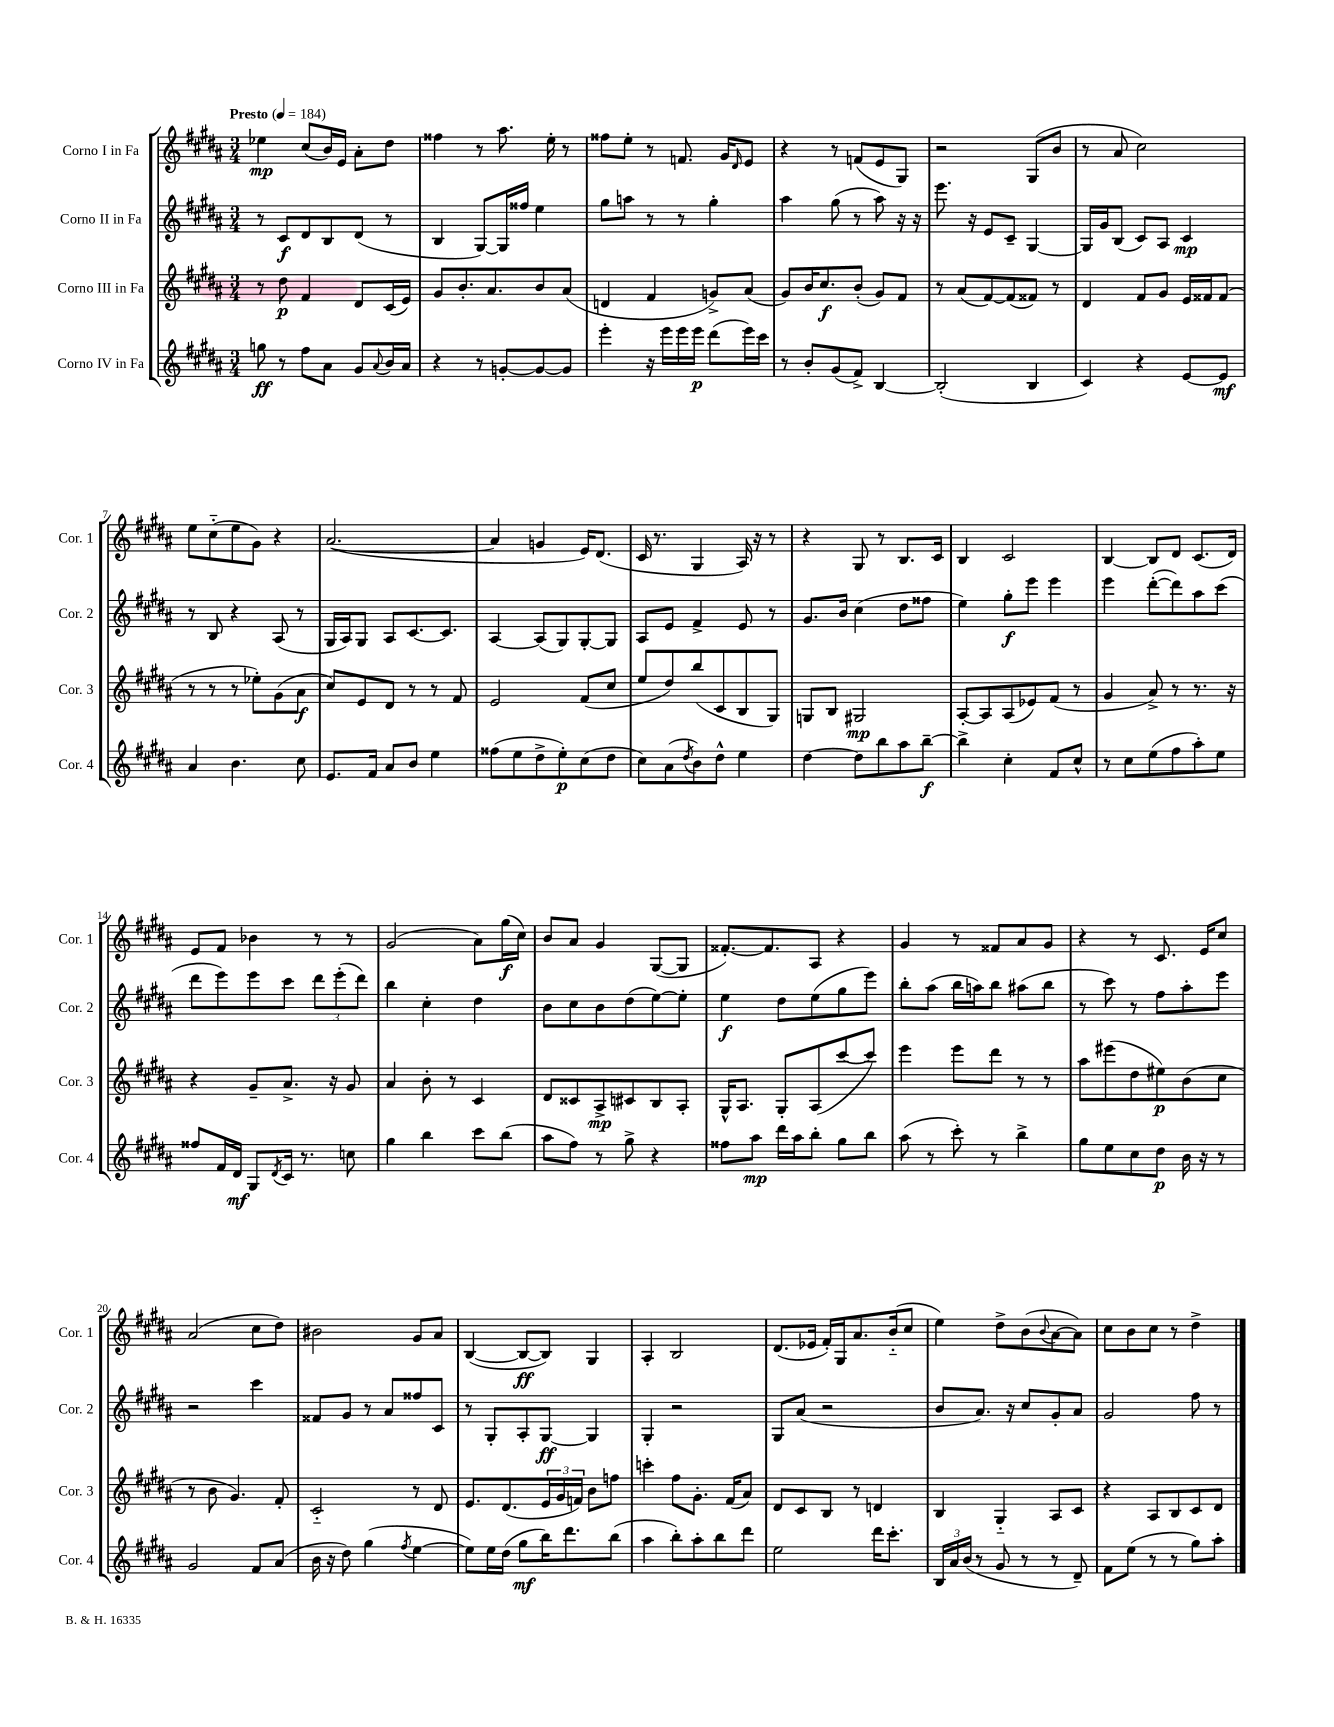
<<
\new StaffGroup <<
\new Staff = "s0" \with { instrumentName = "Corno I in Fa" shortInstrumentName = "Cor. 1" } {
    \clef treble \key b \major \numericTimeSignature \time 3/4 \tempo "Presto" 4 = 184
    ees''4\mp cis''8( b'16) e'16 ais'8-. dis''8 |
    fisis''4 r8 ais''8. e''16-. r8 |
    fisis''8 e''8-. r8 f'8. gis'16 \grace { dis'16 } e'8 |
    r4 r8 f'8( e'8 gis8) |
    r2 gis8( b'8 |
    r8 ais'8 cis''2) |
    e''8 cis''8-_( e''8 gis'8) r4 |
    ais'2.~( |
    ais'4 g'4 e'16) dis'8.( |
    cis'16 r8. gis4 ais16) r16 r8 |
    r4 gis8 r8 b8. cis'16 |
    b4 cis'2 |
    b4~ b8 dis'8 cis'8.( dis'16) |
    e'8 fis'8 bes'4 r8 r8 |
    gis'2( ais'8) gis''16\f( cis''16) |
    b'8 ais'8 gis'4 gis8~( gis8 |
    fisis'8.~-.) fisis'8. ais8 r4 |
    gis'4 r8 fisis'8 ais'8 gis'8 |
    r4 r8 cis'8. e'16 cis''8 |
    ais'2( cis''8 dis''8) |
    bis'2 gis'8 ais'8 |
    b4~( b8~\ff b8) gis4 |
    ais4-. b2 |
    dis'8.( ees'16 fis'16-.) gis16 ais'8. b'16-_( cis''8 |
    e''4) dis''8-> b'8( \appoggiatura { b'8 } ais'8~ ais'8) |
    cis''8 b'8 cis''8 r8 dis''4-> \bar "|." |
}
\new Staff = "s1" \with { instrumentName = "Corno II in Fa" shortInstrumentName = "Cor. 2" } {
    \clef treble \key b \major \numericTimeSignature \time 3/4
    r8 cis'8\f dis'8 b8 dis'8( r8 |
    b4 gis8~) gis16 fisis''16 e''4 |
    gis''8 a''8 r8 r8 gis''4-. |
    ais''4 gis''8( r8 ais''8) r16 r16 |
    e'''8. r16 e'8 cis'8-- gis4~ |
    gis16 gis'16 b8( cis'8) ais8 cis'4\mp |
    r8 b8 r4 ais8( r8 |
    gis16 ais16) gis8 ais8 cis'8.~ cis'8. |
    ais4~ ais8( gis8) gis8~-. gis8 |
    ais8 e'8 fis'4-> e'8 r8 |
    gis'8. b'16 cis''4( dis''8 fisis''8 |
    e''4) gis''8-.\f e'''8 e'''4 |
    e'''4 dis'''8~-.( dis'''8) ais''8 cis'''8( |
    dis'''8 e'''8) e'''8 cis'''8 \tuplet 3/2 { dis'''8 e'''8-.( dis'''8) } |
    b''4 cis''4-. dis''4 |
    b'8 cis''8 b'8 dis''8( e''8~) e''8-. |
    e''4\f dis''8 e''8( gis''8 e'''8) |
    b''8-. ais''8( b''16 a''16) b''8 ais''8( b''8 |
    r8 cis'''8) r8 fis''8 ais''8-. e'''8 |
    r2 cis'''4 |
    fisis'8 gis'8 r8 ais'8 fisis''8 cis'8 |
    r8 gis8-. ais8-. gis8~\ff gis4 |
    gis4-. r2 |
    gis8 ais'8( r2 |
    b'8 ais'8.) r16 cis''8 gis'8-. ais'8 |
    gis'2 fis''8 r8 \bar "|." |
}
\new Staff = "s2" \with { instrumentName = "Corno III in Fa" shortInstrumentName = "Cor. 3" } {
    \clef treble \key b \major \numericTimeSignature \time 3/4
    r8 dis''8\p fis'4 dis'8 cis'16( e'16) |
    gis'8 b'8.-. ais'8. b'8 ais'8( |
    d'4 fis'4 g'8->) ais'8( |
    gis'8) b'16 cis''8.\f b'8-.( gis'8) fis'8 |
    r8 ais'8( fis'8~) fis'8( fisis'8) r8 |
    dis'4 fis'8 gis'8 e'16 fisis'16 fisis'8( |
    r8 r8 r8 ees''8-.) gis'8( ais'8\f |
    cis''8) e'8 dis'8 r8 r8 fis'8 |
    e'2 fis'8( cis''8 |
    e''8 dis''8) b''8( cis'8 b8 gis8) |
    g8 b8 gis2\mp |
    ais8~-. ais8 ais8( ees'8) fis'8( r8 |
    gis'4 ais'8->) r8 r8. r16 |
    r4 gis'8-- ais'8.-> r16 gis'8 |
    ais'4 b'8-. r8 cis'4 |
    dis'8 cisis'8 ais8->\mp cis'8 b8 ais8-. |
    gis16-^ ais8. gis8-. ais8( cis'''8~ cis'''8) |
    e'''4 e'''8 dis'''8 r8 r8 |
    ais''8 eis'''8( dis''8 eis''8\p) b'8( cis''8 |
    r8 b'8 gis'4.) fis'8-. |
    cis'2-_ r8 dis'8 |
    e'8. dis'8.( \tuplet 3/2 { e'16 gis'16 f'16) } b'8 f''8 |
    c'''4-. fis''8 gis'8.-. fis'16( ais'8) |
    dis'8 cis'8 b8 r8 d'4 |
    b4 gis4-_ ais8 cis'8 |
    r4 ais8 b8 cis'8 dis'8 \bar "|." |
}
\new Staff = "s3" \with { instrumentName = "Corno IV in Fa" shortInstrumentName = "Cor. 4" } {
    \clef treble \key b \major \numericTimeSignature \time 3/4
    g''8\ff r8 fis''8 ais'8 gis'8 \appoggiatura { ais'8 } b'16 ais'16 |
    r4 r8 g'8~-. g'8~ g'8 |
    e'''4-. r16 e'''16 e'''16 e'''16\p dis'''8( e'''16) cis'''16 |
    r8 b'8-. gis'8( fis'8->) b4~ |
    b2-.( b4 |
    cis'4) r4 e'8~ e'8\mf |
    ais'4 b'4. cis''8 |
    e'8. fis'16 ais'8 b'8 e''4 |
    fisis''8( e''8 dis''8-> e''8-.\p) cis''8( dis''8 |
    cis''8) ais'8( \acciaccatura { dis''8 } b'8) dis''8-^ e''4 |
    dis''4~ dis''8 b''8 ais''8 b''8~--\f |
    b''4-> cis''4-. fis'8 cis''8-^ |
    r8 cis''8 e''8( fis''8 ais''8-.) e''8 |
    fisis''8 fis'16 dis'16\mf gis8 \acciaccatura { dis'8 } cis'16 r8. c''8 |
    gis''4 b''4 cis'''8 b''8( |
    ais''8 fis''8) r8 gis''8-> r4 |
    fisis''8 ais''8\mp dis'''16 ais''16 b''8-. gis''8 b''8 |
    ais''8( r8 cis'''8-.) r8 b''4-> |
    gis''8 e''8 cis''8 dis''8\p b'16 r16 r8 |
    gis'2 fis'8 ais'8( |
    b'16 r16 dis''8) gis''4( \acciaccatura { fis''8 } e''4~ |
    e''8) e''16 dis''16( gis''8\mf b''16) dis'''8. b''8( |
    ais''4 b''8-.) ais''8-. b''8 dis'''8 |
    e''2 dis'''16 cis'''8.-. |
    \tuplet 3/2 { b16 ais'16 b'16( } r8 gis'8 r8 r8 dis'8--) |
    fis'8 e''8( r8 r8 gis''8) ais''8-. \bar "|." |
}
>>
>>
